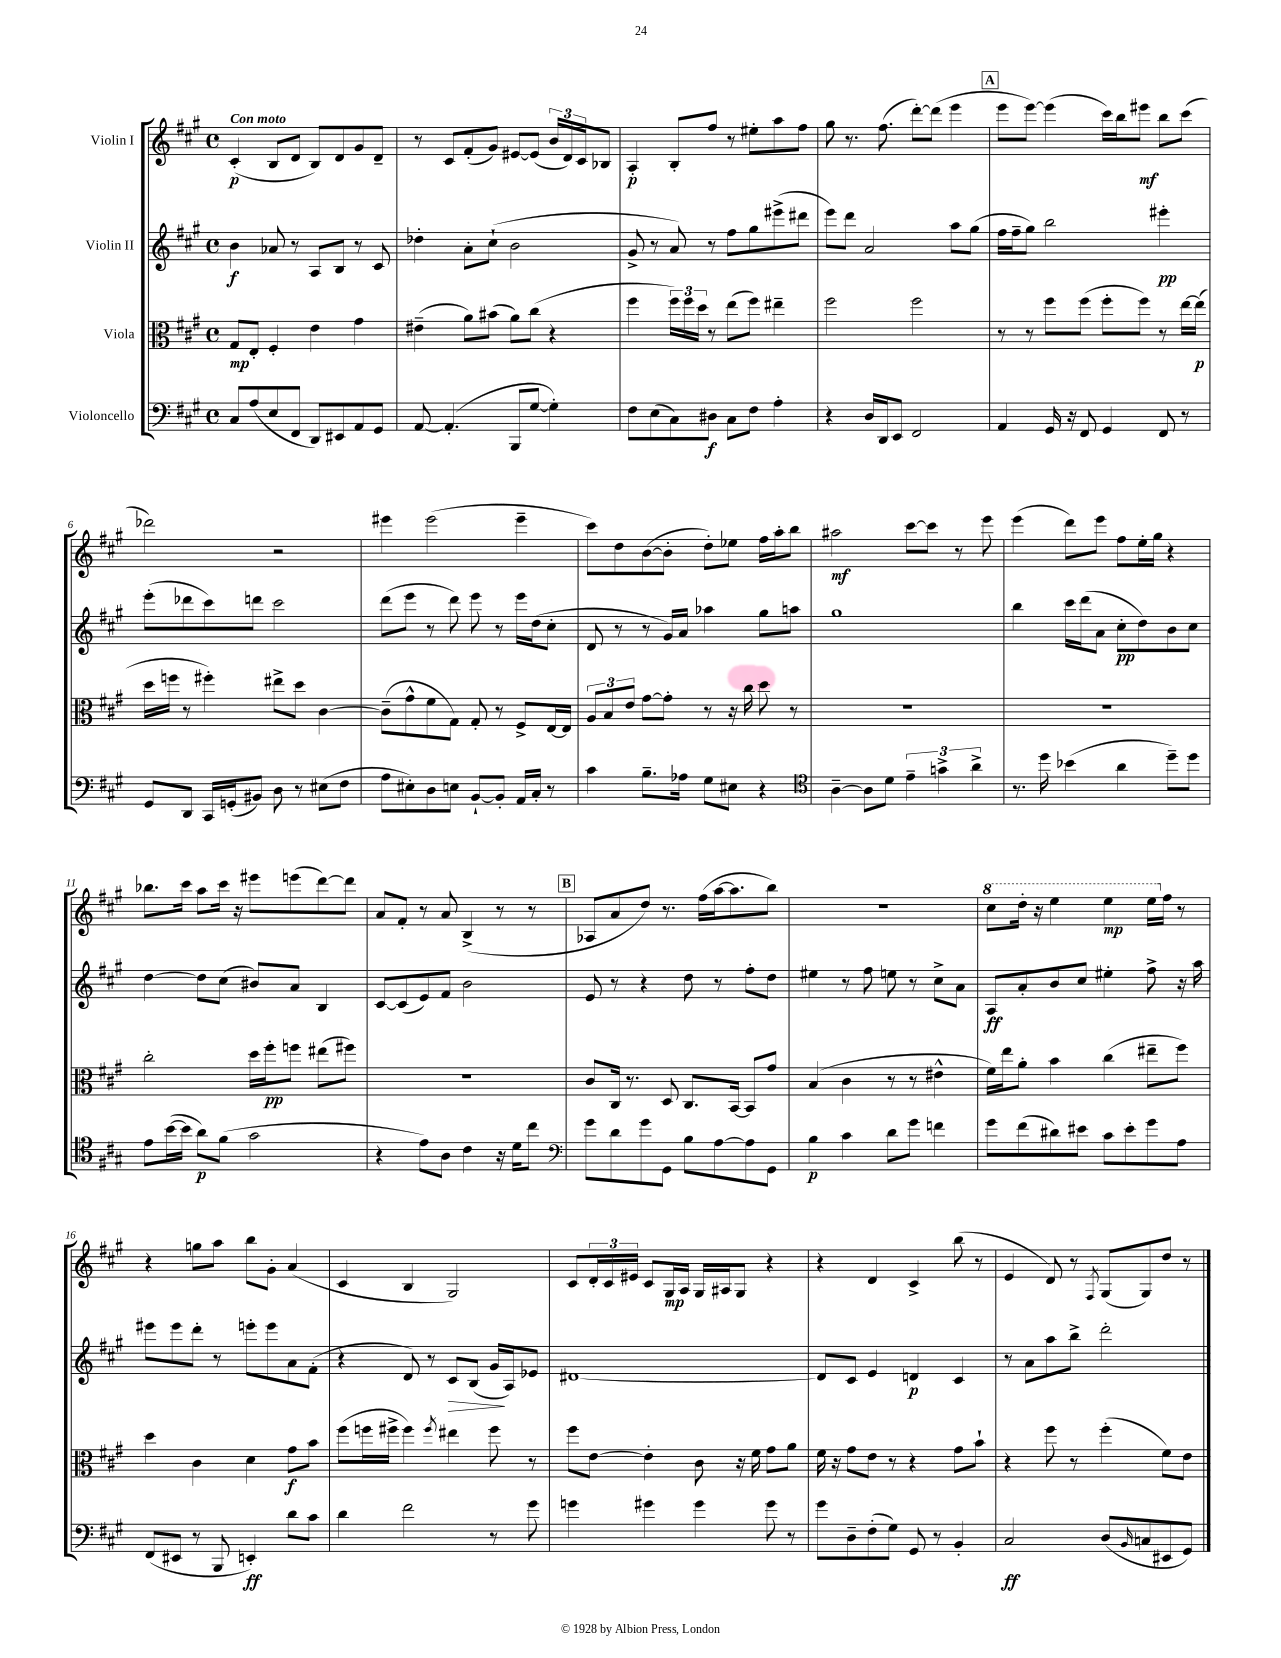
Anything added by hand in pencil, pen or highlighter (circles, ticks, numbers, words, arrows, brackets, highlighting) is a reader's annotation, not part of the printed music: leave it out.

**kern	**dynam	**kern	**dynam	**kern	**dynam	**kern	**dynam
*part4	*part4	*part3	*part3	*part2	*part2	*part1	*part1
*staff4	*staff4	*staff3	*staff3	*staff2	*staff2	*staff1	*staff1
*I"Violoncello	*	*I"Viola	*	*I"Violin II	*	*I"Violin I	*
*clefF4	*	*clefC3	*	*clefG2	*	*clefG2	*
*k[f#c#g#]	*	*k[f#c#g#]	*	*k[f#c#g#]	*	*k[f#c#g#]	*
*M4/4	*	*M4/4	*	*M4/4	*	*M4/4	*
*met(c)	*	*met(c)	*	*met(c)	*	*met(c)	*
=1	=1	=1	=1	=1	=1	=1	=1
!	!	!	!	!	!	!LO:TX:a:B:t=Con moto	!
8C#/L	.	8G#/L	mp	4b\	f	(4c#'/	p
(8A/	.	8E'/J	.	.	.	.	.
8E/	.	4F#'/	.	8a-X/	.	8B/L	.
8FF#/J	.	.	.	8r	.	8d/J	.
8DD/L)	.	4e\	.	8A/L	.	8B/L)	.
8EE#X/	.	.	.	8B/J	.	8d/	.
8AA/	.	4g#\	.	8r	.	8g#/	.
8GG#/J	.	.	.	8c#/	.	8d~/J	.
=2	=2	=2	=2	=2	=2	=2	=2
[8AA/	.	(4e#X~\	.	4dd-X'\	.	8r	.
(4.AA'/]	.	.	.	.	.	8c#/L	.
.	.	8a\L)	.	8a'\L	.	(8f#'/	.
.	.	(8b#X\J	.	(8cc#`\J	.	8g#/J)	.
8BBB/L	.	8a\L)	.	2b\	.	[8e#X/L	.
[8G#/J	.	(8cc#\J	.	.	.	(8e#/J]	.
4G#'\])	.	4r	.	.	.	24b/LL	.
.	.	.	.	.	.	24d/)	.
.	.	.	.	.	.	24c#/J	.
.	.	.	.	.	.	8B-X/J	.
=3	=3	=3	=3	=3	=3	=3	=3
8F#\L	.	4ff#\	.	8g#^/	.	4A'/	p
(8E\	.	.	.	8r	.	.	.
8C#\)	.	24ff#\LL)	.	8a/)	.	8B'/L	.
.	.	24ff#\	.	.	.	.	.
.	.	24dd\JJ	.	.	.	.	.
8D#X\J	f	8r	.	8r	.	8ff#/J	.
8C#\L	.	(8ee\L	.	8ff#\L	.	8r	.
8F#\J	.	8ff#\J)	.	8gg#\	.	8ee#X'\L	.
4A'\	.	4ee#X~\	.	(8eee#X^\	.	8aa\	.
.	.	.	.	8ddd#X\J	.	8ff#\J	.
=4	=4	=4	=4	=4	=4	=4	=4
4r	.	2ff#\	.	8eee\L)	.	8gg#\	.
.	.	.	.	8ddd\J	.	8.r	.
16D/LL	.	.	.	2a/	.	.	.
16DD/J	.	.	.	.	.	(8.ff#\	.
8EE/J	.	.	.	.	.	.	.
2FF#/	.	2ff#\	.	.	.	[8ddd'\L)	.
.	.	.	.	.	.	(8ddd\J]	.
.	.	.	.	8aa\L	.	4eee\	.
.	.	.	.	(8gg#\J	.	.	.
!!LO:REH:place=s1:t=A
=5	=5	=5	=5	=5	=5	=5	=5
4AA/	.	8r	.	16ff#\LL	.	8eee\L	.
.	.	.	.	16ff#~\J	.	.	.
.	.	8r	.	8gg#\J)	.	[8eee\J)	.
16GG#/	.	8ff#\L	.	2bb\	.	(4eee\]	.
16r	.	.	.	.	.	.	.
8FF#/	.	(8ff#\J	.	.	.	.	.
4GG#/	.	8ff#'\L	.	.	.	16ccc#\LL)	.
.	.	.	.	.	.	16bb\J	.
.	.	8ff#\J)	.	.	.	8eee#X\J	mf
8FF#/	.	8r	.	4eee#X'\	pp	8bb\L	.
8r	.	[16ee\LL	.	.	.	(8ccc#\J	.
.	.	(16ee\JJ]	p	.	.	.	.
!!LO:LB:g=z
=6	=6	=6	=6	=6	=6	=6	=6
8GG#/L	.	16dd\LL	.	(8eee'\L	.	2ddd-X\)	.
.	.	16ffn\JJ	.	.	.	.	.
8DD/J	.	8r	.	8ddd-X\	.	.	.
16CC#/LL	.	4ff#X'\)	.	8ccc#\)	.	.	.
(16GGn'/J	.	.	.	.	.	.	.
8BB#X/J)	.	.	.	8dddn\J	.	.	.
8D\	.	8ee#X^\L	.	2ccc#\	.	2r	.
8r	.	8dd\J	.	.	.	.	.
(8E#X\L	.	[4c#\	.	.	.	.	.
8F#\J	.	.	.	.	.	.	.
=7	=7	=7	=7	=7	=7	=7	=7
8A\L	.	(8c#~\L]	.	(8ddd\L	.	4eee#X\	.
8E#X'\)	.	8g#^^\	.	8eee\J	.	.	.
8D\	.	8f#\	.	8r	.	(2eee#\	.
8En\J	.	8G#\J)	.	8ddd\)	.	.	.
[8BB`/L	.	8G#'/	.	8eee\	.	.	.
8BB'/J]	.	8r	.	8r	.	.	.
16AA/LL	.	8F#^/L	.	16eee\LL	.	4eee#~\	.
16C#'/JJ	.	.	.	(16dd\J	.	.	.
8r	.	[16E/L	.	8cc#'\J	.	.	.
.	.	16E/JJ]	.	.	.	.	.
=8	=8	=8	=8	=8	=8	=8	=8
4c#\	.	12A/L	.	8d/	.	8ccc#\L)	.
.	.	12B/	.	.	.	.	.
.	.	.	.	8r	.	8dd\	.
.	.	12e/J	.	.	.	.	.
8.B~\L	.	[8g#\L	.	8r	.	([8b\	.
.	.	8g#'\J]	.	16g#/LL)	.	8b'\J]	.
16A-X\Jk	.	.	.	16a/JJ	.	.	.
8G#\L	.	8r	.	4aa-X\	.	8dd'\L)	.
8E#X\J	.	16r	.	.	.	8ee-X\J	.
.	.	16cc#\	.	.	.	.	.
4r	.	8dd\	.	8gg#\L	.	16ff#\LL	.
.	.	.	.	.	.	16aa'\J	.
.	.	8r	.	8aan\J	.	8bb\J	.
=9	=9	=9	=9	=9	=9	=9	=9
*clefC4	*	*	*	*	*	*	*
[4A~\	.	1r	.	1gg#	.	2aa#X\	mf
8A\L]	.	.	.	.	.	.	.
8d\J	.	.	.	.	.	.	.
6e~\	.	.	.	.	.	[8ccc#\L	.
.	.	.	.	.	.	8ccc#\J]	.
6gn^\	.	.	.	.	.	.	.
.	.	.	.	.	.	8r	.
6a^\	.	.	.	.	.	.	.
.	.	.	.	.	.	8eee\	.
=10	=10	=10	=10	=10	=10	=10	=10
8.r	.	1r	.	4bb\	.	(4eee\	.
16dd\	.	.	.	.	.	.	.
(4b-X\	.	.	.	16ccc#\LL	.	8ddd\L)	.
.	.	.	.	(16ddd\J	.	.	.
.	.	.	.	8a\J	.	8eee\J	.
4a\	.	.	.	8cc#'\L	pp	8ff#\L	.
.	.	.	.	8dd\)	.	16ee'\L	.
.	.	.	.	.	.	16gg#\JJ	.
8dd~\L)	.	.	.	8b\	.	4r	.
8dd\J	.	.	.	8cc#\J	.	.	.
!!LO:LB:g=z
=11	=11	=11	=11	=11	=11	=11	=11
8e\L	.	2cc#'\	.	[4dd\	.	8.bb-X\L	.
([16b\L	.	.	.	.	.	.	.
16b\JJ]	.	.	.	.	.	16ccc#\Jk	.
8a\L)	p	.	.	8dd\L]	.	8aa\L	.
(8f#\J	.	.	.	(8cc#\J	.	16ccc#\Jk	.
.	.	.	.	.	.	16r	.
2g#\	.	16dd\LL	.	8b#X/L)	.	8eee#X\L	.
.	.	16ff#'\J	pp	.	.	.	.
.	.	8ffn\J	.	8a/J	.	(8eeen\	.
.	.	(8ee#X\L	.	4B/	.	[8ddd\)	.
.	.	8ff#X\J)	.	.	.	8ddd\J]	.
=12	=12	=12	=12	=12	=12	=12	=12
4r	.	1r	.	[8c#/L	.	8a/L	.
.	.	.	.	(8c#/]	.	8f#'/J	.
8e\L)	.	.	.	8e/)	.	8r	.
8A\J	.	.	.	8f#/J	.	8a/	.
4c#\	.	.	.	2b\	.	(4B^/	.
16r	.	.	.	.	.	8r	.
16d\KL	.	.	.	.	.	.	.
8cc#\J	.	.	.	.	.	8r	.
!!LO:REH:place=s1:t=B
=13	=13	=13	=13	=13	=13	=13	=13
*clefF4	*	*	*	*	*	*	*
8g#\L	.	8c#/L	.	8e/	.	8A-X/L	.
8d\	.	16C#/Jk	.	8r	.	8a/	.
.	.	8.r	.	.	.	.	.
8g#\	.	.	.	4r	.	8dd/J)	.
8GG#\J	.	8D/	.	.	.	8.r	.
8B\L	.	8.C#/L	.	8dd\	.	.	.
.	.	.	.	.	.	(16ff#\LL	.
[8A\	.	.	.	8r	.	[16aa\J	.
.	.	[16BB/Jk	.	.	.	8.aa\]	.
8A\]	.	8BB/L]	.	8ff#'\L	.	.	.
8GG#\J	.	8g#/J	.	8dd\J	.	8bb\J)	.
=14	=14	=14	=14	=14	=14	=14	=14
4B\	p	(4B/	.	4ee#X\	.	1r	.
4c#\	.	4c#\	.	8r	.	.	.
.	.	.	.	8ff#\	.	.	.
8d\L	.	8r	.	8een\	.	.	.
8g#\J	.	8r	.	8r	.	.	.
4fn\	.	4e#X^^\	.	8cc#^\L	.	.	.
.	.	.	.	8a\J	.	.	.
=15	=15	=15	=15	=15	=15	=15	=15
*	*	*	*	*	*	*8va	*
8g#\L	.	16f#\LL)	.	8A/L	ff	8ccc#\L	.
.	.	16ee\J	.	.	.	.	.
(8f#\	.	8a'\J	.	8a'/	.	16ddd'\Jk	.
.	.	.	.	.	.	16r	.
8d#X\)	.	4b\	.	8b/	.	4eee\	.
8e#X\J	.	.	.	8cc#/J	.	.	.
8c#\L	.	(4cc#\	.	4ee#X'\	.	4eee\	mp
8e#'\	.	.	.	.	.	.	.
8g#\	.	8ee#X~\L	.	8ff#^\	.	16eee\LL	.
*	*	*	*	*	*	*X8va	*
.	.	.	.	.	.	16ff#\JJ	.
8A\J	.	8ff#\J)	.	16r	.	8r	.
.	.	.	.	16aa\	.	.	.
!!LO:LB:g=z
=16	=16	=16	=16	=16	=16	=16	=16
(8FF#/L	.	4dd\	.	8eee#X\L	.	4r	.
8EE#X/J	.	.	.	8eee#\	.	.	.
8r	.	4c#\	.	8ddd'\J	.	8ggn\L	.
8BBB/	.	.	.	8r	.	8aa\J	.
4EEn'/)	ff	4d\	.	8eeen'\L	.	8bb\L	.
.	.	.	.	8eee\	.	8g#'\J	.
8d\L	.	8g#\L	f	8a\	.	(4a/	.
8c#\J	.	8b\J	.	(8f#'\J	.	.	.
=17	=17	=17	=17	=17	=17	=17	=17
4d\	.	(8ff#\L	.	4r	.	4c#/	.
.	.	16ffn\L	.	.	.	.	.
.	.	16ff#X^\JJ	.	.	.	.	.
2f#\	.	4ff#\)	.	8d/)	.	4B/	.
.	.	.	.	8r	.	.	.
.	.	8qff#/	.	.	.	.	.
!	!	!	!	!	!LO:HP:b	!	!
.	.	4ee#X\	.	8c#/L	>	2G#/)	.
.	.	.	.	(8B/J	.	.	.
8r	.	8ff#\	.	16g#/LL	.	.	.
.	.	.	.	16A/J)	]	.	.
8g#\	.	8r	.	8e-X/J	.	.	.
=18	=18	=18	=18	=18	=18	=18	=18
4gn\	.	8ff#\L	.	[1d#X	.	8c#/L	.
.	.	[8e\J	.	.	.	24d'/L	.
.	.	.	.	.	.	24c#/	.
.	.	.	.	.	.	24e#X/JJ	.
4g#X\	.	4e'\]	.	.	.	8c#/L	.
.	.	.	.	.	.	16G#/L	mp
.	.	.	.	.	.	16A/JJ	.
4g#\	.	8c#\	.	.	.	16G#/LL	.
.	.	.	.	.	.	16A#X/J	.
.	.	16r	.	.	.	8G#/J	.
.	.	16f#\	.	.	.	.	.
8g#\	.	8g#\L	.	.	.	4r	.
8r	.	8a\J	.	.	.	.	.
=19	=19	=19	=19	=19	=19	=19	=19
8g#\L	.	16f#\	.	8d#/L]	.	4r	.
.	.	16r	.	.	.	.	.
8D~\	.	8g#\L	.	8c#/J	.	.	.
(8F#'\	.	8e\J	.	4e/	.	4d/	.
8G#\J)	.	8r	.	.	.	.	.
8GG#/	.	4r	.	4dn/	p	4c#^/	.
8r	.	.	.	.	.	.	.
4BB'/	.	8g#\L	.	4c#/	.	(8bb\	.
.	.	8b`\J	.	.	.	8r	.
=20	=20	=20	=20	=20	=20	=20	=20
2C#/	ff	4r	.	8r	.	4e/	.
.	.	.	.	8a\L	.	.	.
.	.	8ff#\	.	8aa\	.	8d/)	.
.	.	8r	.	8bb^\J	.	8r	.
.	.	.	.	.	.	8qF#/	.
(8D/L	.	(4ff#'\	.	2ddd'\	.	(8G#/L	.
16qqBB/	.	.	.	.	.	.	.
8Cn/	.	.	.	.	.	8G#/)	.
8EE#X/	.	8f#\L)	.	.	.	8dd/J	.
8GG#/J)	.	8e\J	.	.	.	8r	.
==	==	==	==	==	==	==	==
*-	*-	*-	*-	*-	*-	*-	*-
